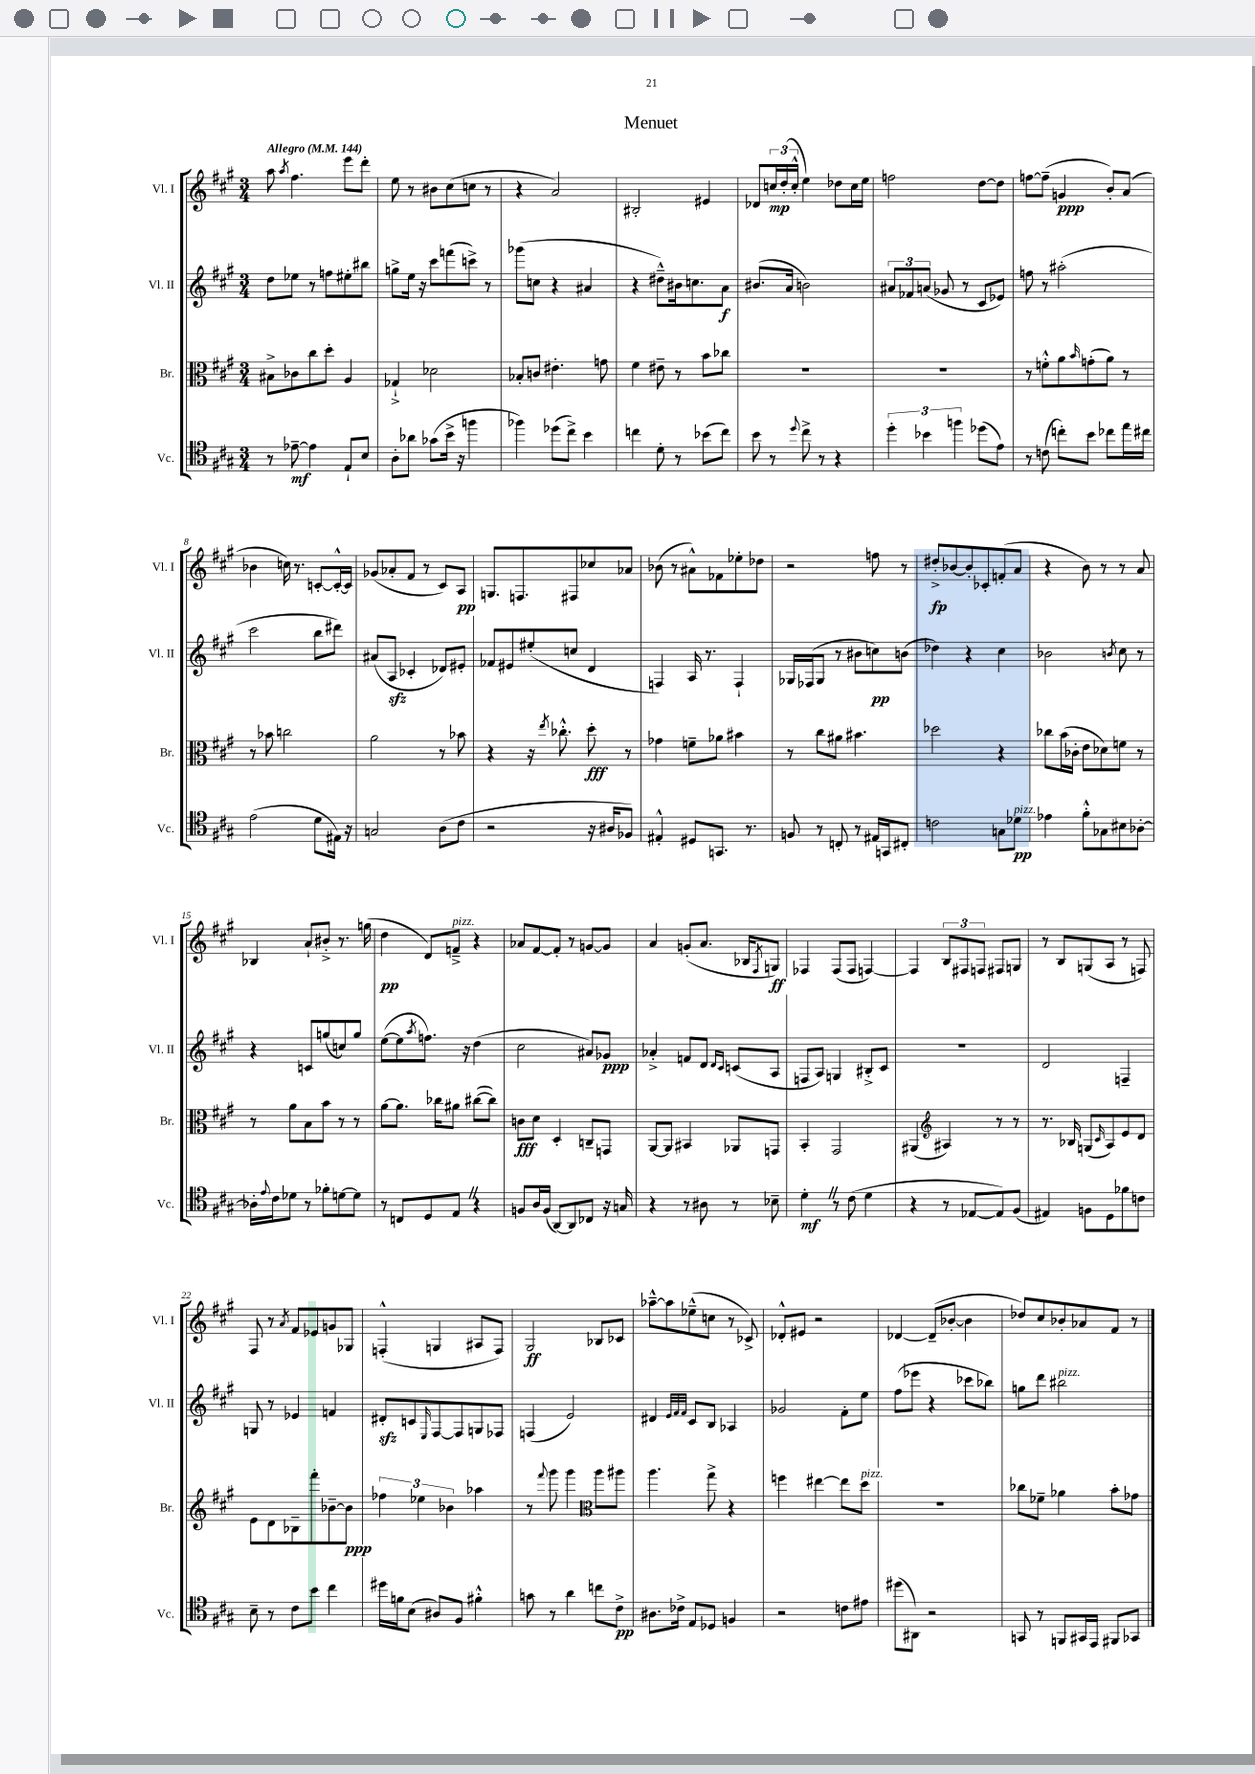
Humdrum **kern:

**kern	**kern	**kern	**kern
*staff4	*staff3	*staff2	*staff1
*clefC4	*clefC3	*clefG2	*clefG2
*k[f#c#g#]	*k[f#c#g#]	*k[f#c#g#]	*k[f#c#g#]
*M3/4	*M3/4	*M3/4	*M3/4
*MM144	*MM144	*MM144	*MM144
8r	8B#^	8dd	8aa
.	.	.	8qaa
[8e-~	8c-	8ee-	4.ff#
4e-]	8cc#	8r	.
.	8dd'	8ff	.
8E`	4A	8ee#'	8eee
8B	.	8bb#	8ddd'
=	=	=	=
8A'	4G-`^	8gg^	8ee
8a-	.	16ee	8r
.	.	16r	.
(8g-	2d-	8ccc#	8b#
16b^	.	(8fff	(8cc#
16r	.	.	.
4ff	.	8ccc^)	8cc
.	.	8r	8r
=	=	=	=
4ff-)	8B-'	(8ggg-	4r
.	8c	8cc	.
(8dd-	4.e#'	4r	2a)
8cc#^)	.	.	.
4b	.	4a#	.
.	8g	.	.
=	=	=	=
4cc	4f#	4r	2B#'
8d'	8e#~	8dd#~^^)	.
8r	8r	16b#	.
.	.	8.cc	.
(8b-	8b	.	4e#
8cc)	8cc-	8a	.
=	=	=	=
8b	2.r	(8.b#	8d-
8r	.	.	24cc
.	.	.	(24dd'
.	.	16a	.
.	.	.	24cc'^^
8qqdd	.	.	.
8cc#^	.	2b)	4ee)
8r	.	.	.
4r	.	.	8dd-
.	.	.	16cc
.	.	.	16ee
=	=	=	=
6dd'	2.r	12a#	2ff
.	.	12f-	.
6b-	.	(12a	.
.	.	8g-	.
6ff	.	.	.
.	.	8r	.
(8dd-	.	8c#	[8dd
8e)	.	8e-)	8dd]
=	=	=	=
8r	8r	8ff	[8ff
(8c	8f'^^	8r	(8ff~]
8cc')	8a	(2aa#'	4g
.	16qqb	.	.
8b	(8g'	.	.
8cc-	8a)	.	8b')
16ee	8r	.	(8a
16cc#	.	.	.
=	=	=	=
(2e	8r	2ccc#	4b-
.	8b-	.	.
.	2cc	.	16cc)
.	.	.	8.r
8d	.	8bb	[8c'
16E#)	.	8ddd#)	16c'^^_
16r	.	.	16c]
=	=	=	=
2G	2a	(8a#	(8g-
.	.	8A	8a-'
.	.	4c-'	8f#
.	.	.	8r
(8A	8r	8d-)	8c#)
8c#	8b-	8e#'	8A
=	=	=	=
2r	4r	8f-	8.G
.	.	8e#	.
.	.	.	8.F
.	16r	(8ee#'	.
.	8qee	.	.
.	8.cc-'^^	.	.
.	.	8cc	8F#
16r	8dd'	4d	8cc-
16A#	.	.	.
8F-)	8r	.	8a-
=	=	=	=
4E#'^^	4g-	4F)	(8b-
.	.	.	8r
8D#	8f~	16A	8a#^^)
.	.	8.r	.
8.GG	8a-	.	8f-
.	4b#	4F`	8ee-'
8.r	.	.	.
.	.	.	8dd-
=	=	=	=
8F	8r	16G-	2r
.	.	(16F-	.
8r	8cc#	8G-	.
8C'	8a#	8r	.
8r	4.b#	8b#	.
16E#	.	8cc)	8ff
16GG	.	.	.
8C#'	.	(8b	8r
=	=	=	=
2c	2dd-	4dd-)	8dd#'^
.	.	.	[8b-
.	.	4r	8b-']
.	.	.	8c-'
8G	4r	4cc#	(8f'
8d-	.	.	8a
=	=	=	=
4e-	8cc-	2b-	4r
.	(16b	.	.
.	16c-'	.	.
8f#'^^	8e	.	8b)
8G-	8d-)	.	8r
.	.	8qb	.
8B#	8f	8cc#	8r
[8A-'	8r	8r	8a
=	=	=	=
16A-']	8r	4r	4B-
8qqe	.	.	.
16c#	.	.	.
8d-	8a	.	.
8r	8B	8c	8a`
8f-'	8b	(8gg	8b#'^
[8d	8r	8cc)	8.r
8d]	8r	8gg	.
.	.	.	(16gg
=	=	=	=
8r	[8a	([8ee	4dd
8C	8.a]	8ee]	.
.	.	8qaa	.
8D	.	8.ff)	8d)
.	16cc-	.	.
8E	8a#	.	8f~^
.	.	16r	.
4r	([8cc#	(4dd	4r
.	8cc#])	.	.
=	=	=	=
8F	8c	2cc#	8a-
16A	8d	.	[8f#
(16F	.	.	.
[8AA)	4D'	.	8f#']
8AA]	.	.	8r
8C-	8C~	8a#)	[8g
16r	8GG	8g-	8g]
16G	.	.	.
=	=	=	=
4r	[8AA	4a-'^	4a
.	8AA]	.	.
8r	4BB#	8f	(8g'
8A#	.	8d	8.a
.	.	16qqd	.
.	.	16qqc#	.
8r	8AA-	(8c	.
.	.	.	16B-
.	.	.	8qF#
8B-~	8GG	8A	8G)
=	=	=	=
4d'	4BB'	8F	4F-
.	.	8A)	.
8r	2GG#	4G	(8F-
(8c#	.	.	8F-
4d	.	8B#'^	[4F)
.	.	8c#	.
=	=	=	=
4r	(4AA#	2.r	4F]
*	*clefG2	*	*
8r	4A#)	.	12B
.	.	.	12F#
[8E-	.	.	.
.	.	.	12F
8E-])	8r	.	8F#
(8F#	8r	.	8G
=	=	=	=
4E#)	8.r	2d	8r
.	.	.	8B
.	16B-	.	.
8F	(8G	.	(8G
.	16qqc#	.	.
8D	8A)	.	8A
8f-	8e	4F~	8r
8c	8d	.	8F)
=	=	=	=
8B~	8e	8G	8F#
8r	8d	8r	8r
.	.	.	8qa
8c#	8B-~	4e-	8f#
8b	8fff#'	.	8e-
4cc#	[8b-~	4f	8g
.	8b-]	.	8G-
=	=	=	=
16dd#	6ff-	8d#'	(4F'^^
16f	.	.	.
(8B	.	8c	.
.	6ee-	.	.
.	.	16qqE	.
8A#)	.	[8F#	4G
.	6b-	.	.
8F#	.	8F#]	.
4f#'^^	4aa-	8G	8A#
.	.	8F-	8F)
=	=	=	=
8g	8r	(4F	2G#
.	8qqfff#	.	.
8r	8ggg#	.	.
4a	4ggg#	2e)	.
*	*clefC3	*	*
8cc	8aa	.	8B-
8c#^	8aa#	.	8c-
=	=	=	=
8.A#	4.aa	4d#	[8aa-~^^
.	.	.	8aa-]
16c-^	.	.	.
.	.	32qqe	.
.	.	32qqf#	.
.	.	32qqf#	.
8E	.	8c#	(8ee-~^^
8D-	8gg#^	8B	8cc
4F	4r	4A-	8r
.	.	.	8c-^)
=	=	=	=
2r	4ff	2g-	8d-'^^
.	.	.	8e#
.	[4ee#	.	2r
8c	8ee#]	8f#'	.
8e#	8dd	8ee	.
=	=	=	=
(8dd#	2.r	(8ff#	[4d-
8AA#)	.	8eee-	.
2r	.	4r	(8d-~]
.	.	.	[8b-'
.	.	8ccc-	4b-]
.	.	8bb-)	.
=	=	=	=
8GG	8cc-	8gg	8dd-)
8r	8f-~	8ddd	8cc#
8FF	4a-	2bb#	8b-'
16GG#	.	.	8a-
16EE	.	.	.
8FF#	8b'	.	8f#
8GG-	8g-	.	8r
==	==	==	==
*-	*-	*-	*-
